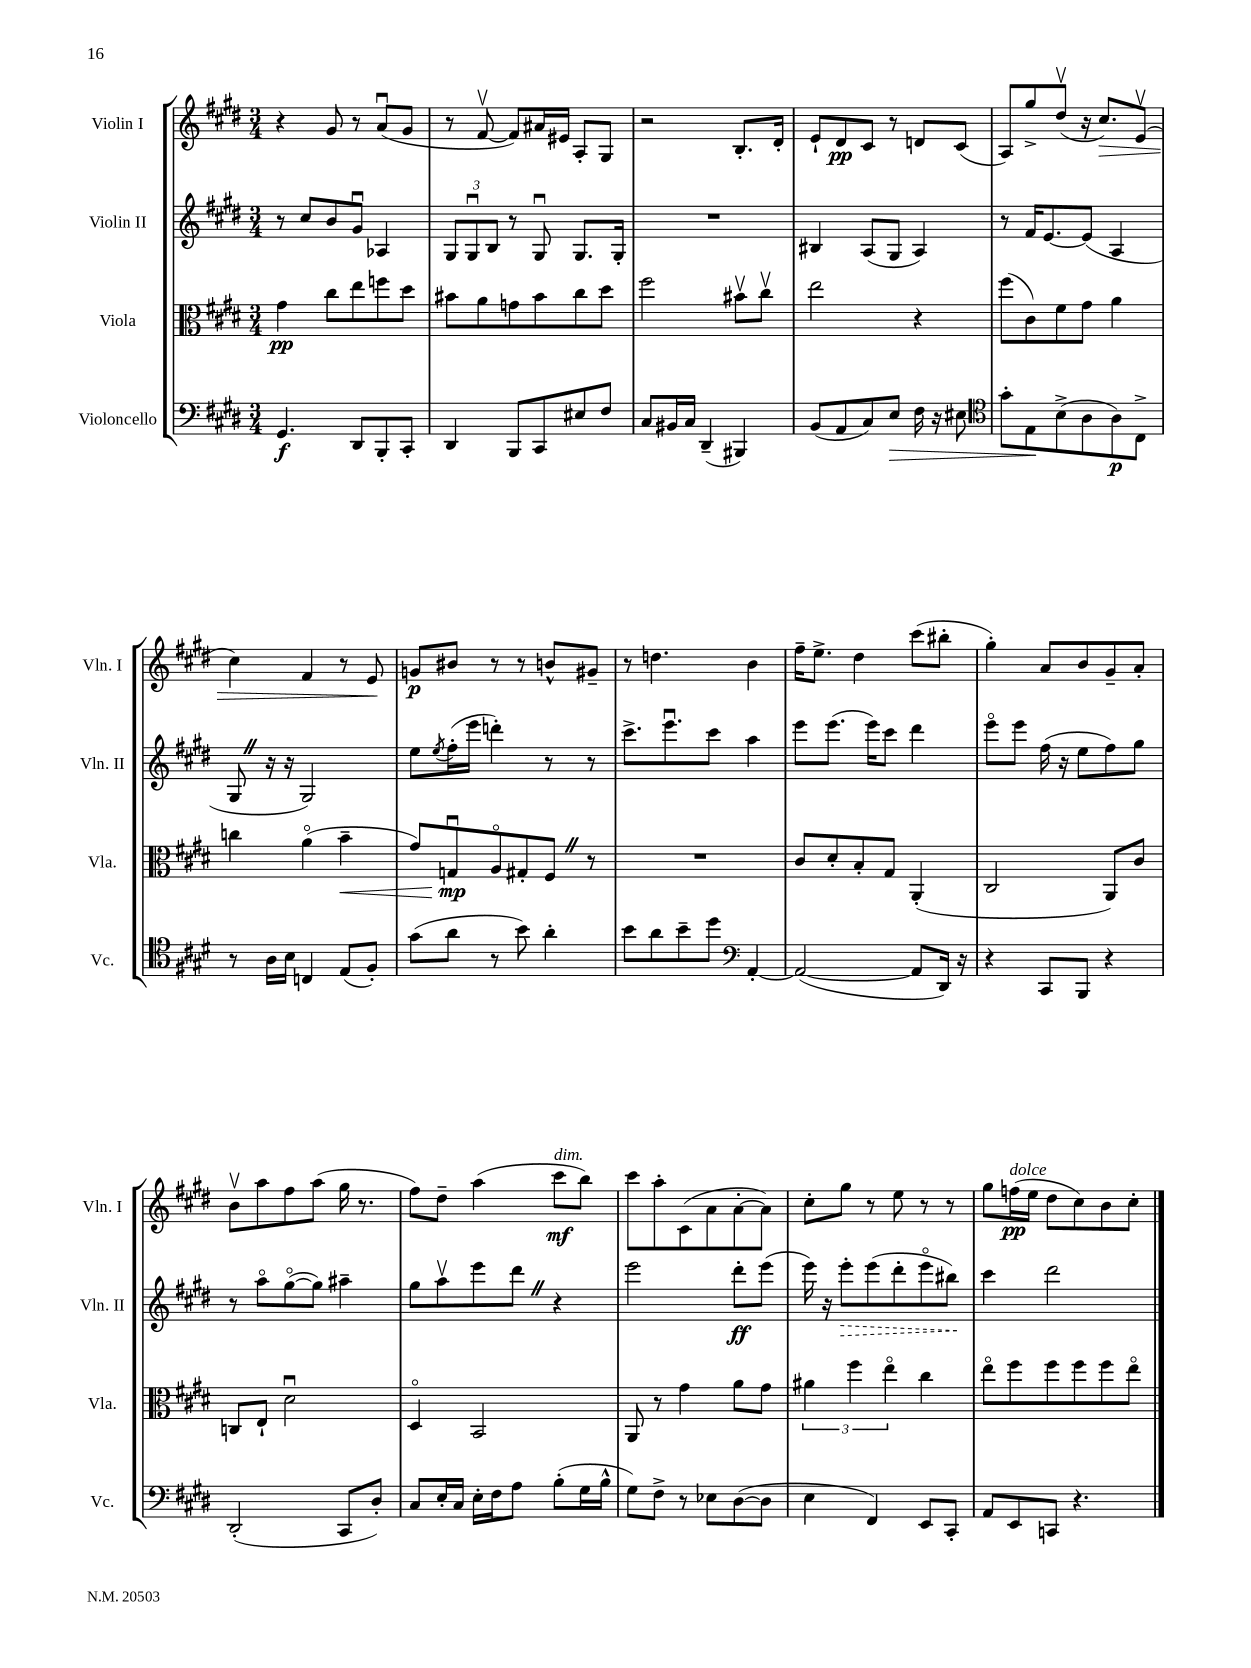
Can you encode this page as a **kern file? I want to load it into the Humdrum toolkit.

**kern	**kern	**kern	**kern
*staff4	*staff3	*staff2	*staff1
*clefF4	*clefC3	*clefG2	*clefG2
*k[f#c#g#d#]	*k[f#c#g#d#]	*k[f#c#g#d#]	*k[f#c#g#d#]
*M3/4	*M3/4	*M3/4	*M3/4
4.GG#	4g#	8r	4r
.	.	8cc#	.
.	8cc#	8b	8g#
8DD#	8ee	8g#u	8r
8BBB'	8ff	4A-	(8au
8CC#'	8dd#	.	8g#
=	=	=	=
4DD#	8b#	12G#	8r
.	.	12G#u	.
.	8a	.	[8f#v
.	.	12B	.
8BBB	8g	8r	8f#])
8CC#	8b#	8G#u	16a#
.	.	.	16e#
8E#	8cc#	8.G#	8A'
8F#	8dd#	.	8G#
.	.	16G#'	.
=	=	=	=
8C#	2ff#	2.r	2r
16BB#	.	.	.
16C#	.	.	.
(4DD#~	.	.	.
4BBB#)	8b#v	.	8.B'
.	8cc#v	.	.
.	.	.	16d#'
=	=	=	=
(8BB	2ee	4B#	8e`
8AA	.	.	8d#
8C#)	.	(8A	8c#
8E	.	8G#	8r
16F#	4r	4A)	8d
16r	.	.	.
8E#	.	.	(8c#
=	=	=	=
*clefC4	*	*	*
8g#'	(8ff#	8r	8A)
8E	8c#)	16f#	8gg#^
.	.	[8.e	.
(8B^	8f#	.	(8dd#v
8A	8g#	(8e]	16r
.	.	.	8.cc#)
8A)	4a	4A	.
8C#^	.	.	(8ev
=	=	=	=
8r	4cc	8G#	4cc#)
16A	.	16r	.
16B	.	16r	.
4C	(4ao	2G#)	4f#
(8E	4b~	.	8r
8F#')	.	.	8e
=	=	=	=
(8g#	8g#)	8ee	8g
.	.	8qee	.
8a	8Gu	(16ff#'	8b#
.	.	16eee	.
8r	8Ao	4ddd')	8r
8b)	8G#'	.	8r
4a'	8F#	8r	8b^^
.	8r	8r	8g#~
=	=	=	=
8b	2.r	8.ccc#^	8r
8a	.	.	4.dd
.	.	8.eeeu	.
8b~	.	.	.
8dd#	.	8ccc#	.
*clefF4	*	*	*
[4AA'	.	4aa	4b
=	=	=	=
(2AA_	8c#	8eee	16ff#~
.	.	.	8.ee^
.	8d#'	(8.eee	.
.	8B'	.	4dd#
.	.	16eee)	.
.	8G#	8ccc#	.
8AA]	(4AA'	4ddd#	(8ccc#
16DD#)	.	.	8bb#'
16r	.	.	.
=	=	=	=
4r	2C#	8eeeo	4gg#')
.	.	8eee	.
8CC#	.	(16ff#	8a
.	.	16r	.
8BBB	.	8ee	8b
4r	8AA)	8ff#)	8g#~
.	8c#	8gg#	8a'
=	=	=	=
(2DD#'	8C	8r	8bv
.	8E`	8aao	8aa
.	2d#u	([8gg#o	8ff#
.	.	8gg#])	(8aa
8CC#	.	4aa#~	16gg#
.	.	.	8.r
8D#')	.	.	.
=	=	=	=
8C#	4D#o	8gg#	8ff#)
16E'	.	8aav	8dd#~
16C#	.	.	.
16E'	2BB	8eee	(4aa
16F#	.	.	.
8A	.	8ddd#	.
(8B'	.	4r	8ccc#
16G#	.	.	8bb)
16B^^	.	.	.
=	=	=	=
8G#)	8AA	2eee	8ccc#
8F#^	8r	.	8aa'
8r	4g#	.	(8c#
8E-	.	.	8a
([8D#	8a	8ddd#'	[8a'
8D#]	8g#	(8eee	8a])
=	=	=	=
4E	6a#	16eee)	8cc#'
.	.	16r	.
.	.	8eee'	8gg#
.	6ff#	.	.
4FF#)	.	(8eee	8r
.	6eeo	.	.
.	.	8ddd#'	8ee
8EE	4cc#	8eeeo	8r
8CC#'	.	8bb#)	8r
=	=	=	=
8AA	8eeo	4ccc#	8gg#
8EE	8ff#	.	(16ff
.	.	.	16ee
8CC	8ff#	2ddd#	8dd#
4.r	8ff#	.	8cc#)
.	8ff#	.	8b
.	8eeo	.	8cc#'
==	==	==	==
*-	*-	*-	*-
